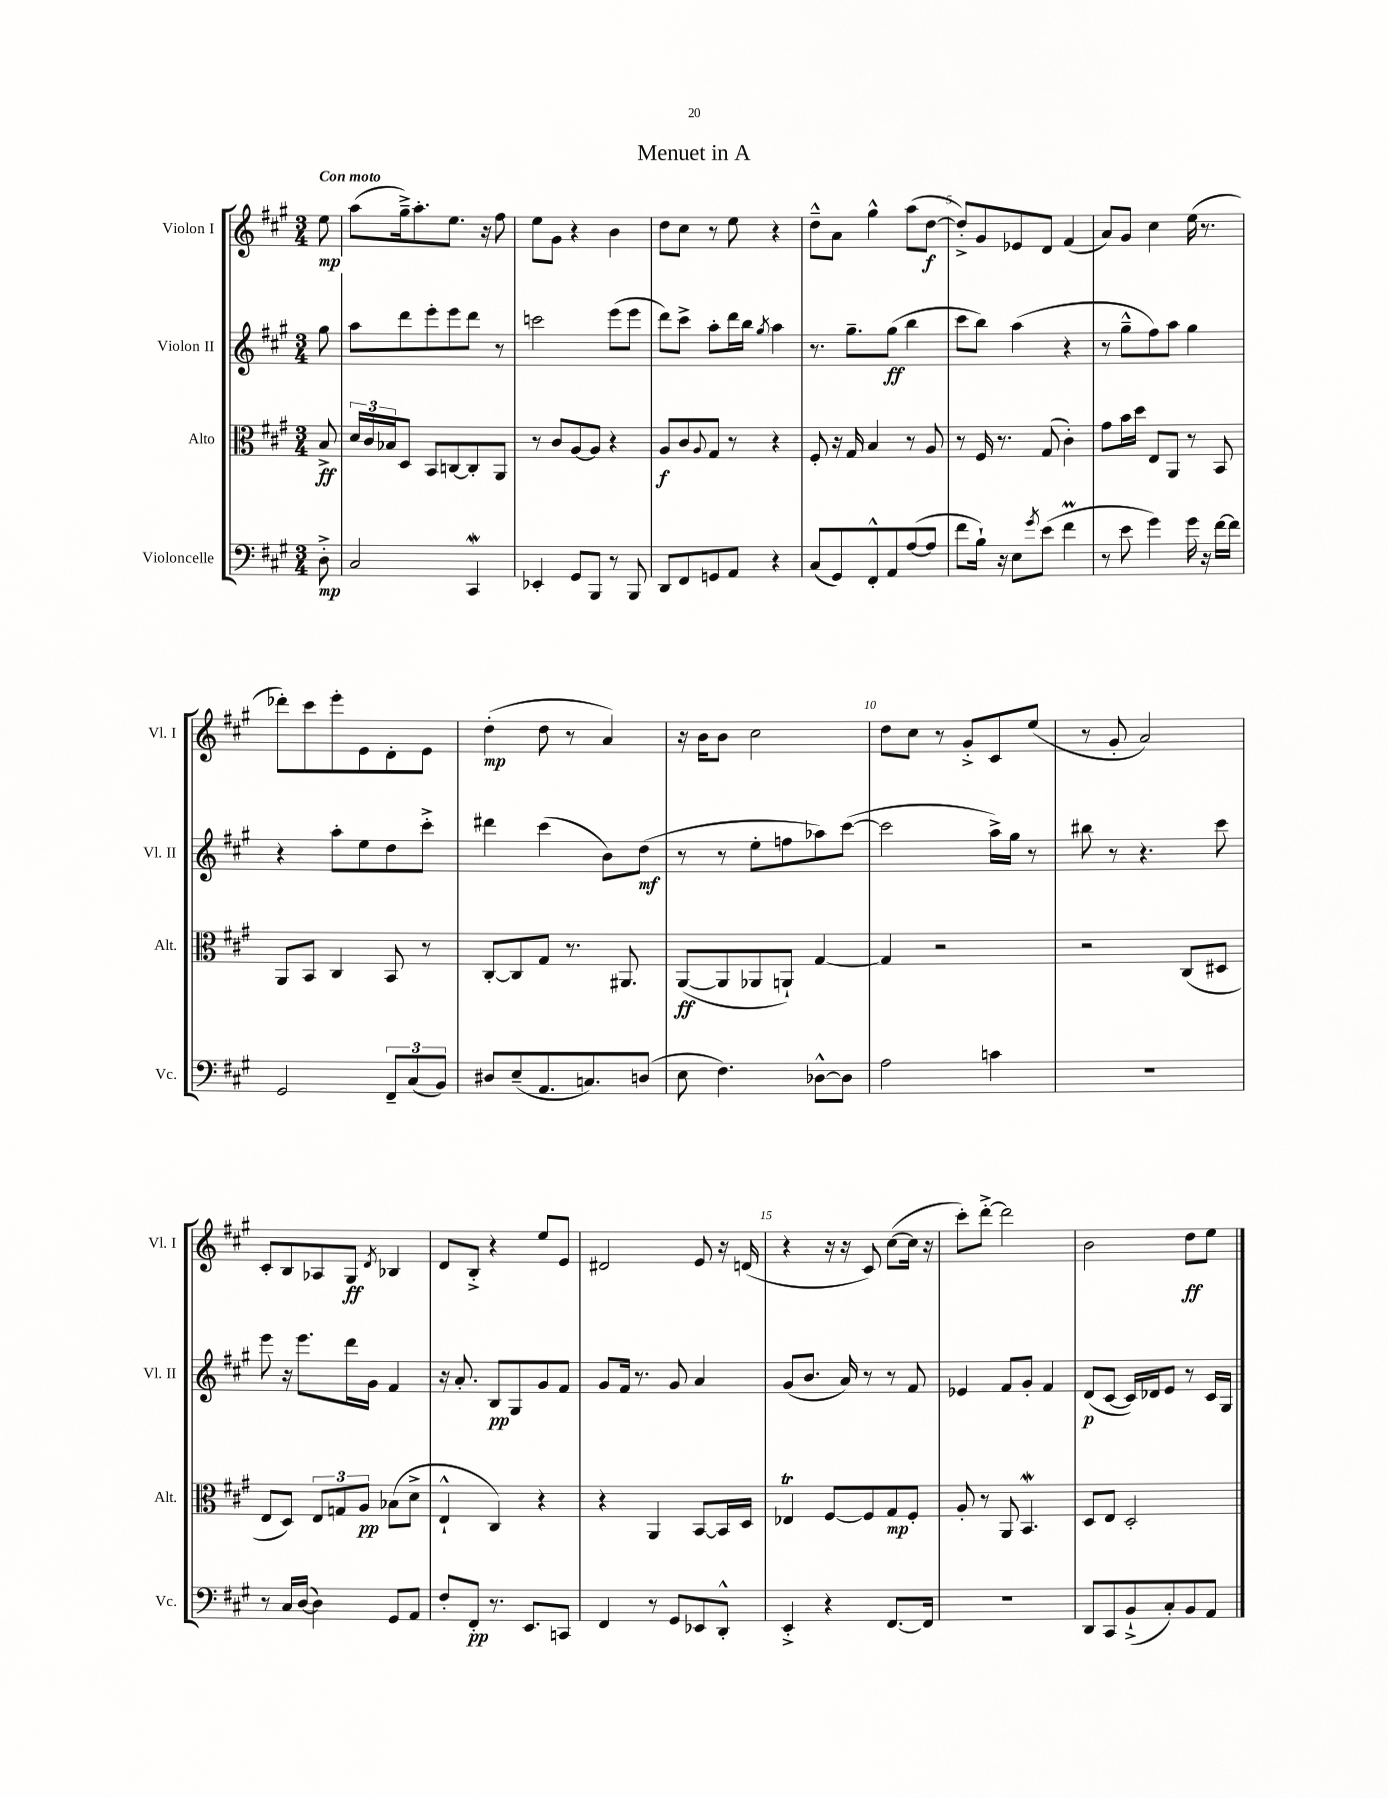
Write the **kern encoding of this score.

**kern	**dynam	**kern	**dynam	**kern	**dynam	**kern	**dynam
*part4	*part4	*part3	*part3	*part2	*part2	*part1	*part1
*staff4	*staff4	*staff3	*staff3	*staff2	*staff2	*staff1	*staff1
*I"Violoncelle	*	*I"Alto	*	*I"Violon II	*	*I"Violon I	*
*I'Vc.	*	*I'Alt.	*	*I'Vl. II	*	*I'Vl. I	*
*clefF4	*	*clefC3	*	*clefG2	*	*clefG2	*
*k[f#c#g#]	*	*k[f#c#g#]	*	*k[f#c#g#]	*	*k[f#c#g#]	*
*M3/4	*	*M3/4	*	*M3/4	*	*M3/4	*
=	=	=	=	=	=	=	=
!	!	!	!	!	!	!LO:TX:a:B:t=Con moto	!
8D'^\	mp	8B^/	ff	8gg#\	.	8ee\	mp
=1	=1	=1	=1	=1	=1	=1	=1
2C#/	.	24d/LL	.	8aa\L	.	(8aa\L	.
.	.	24c#/	.	.	.	.	.
.	.	24B-X/J	.	.	.	.	.
.	.	8D/J	.	8ddd\	.	16gg#~^\k)	.
.	.	.	.	.	.	8.aa'\	.
.	.	8BB/L	.	8eee'\	.	.	.
.	.	[8Cn/	.	8eee\	.	8.ee\J	.
4CC#W/	.	8C'/]	.	8ddd\J	.	.	.
.	.	.	.	.	.	16r	.
.	.	8AA/J	.	8r	.	8ff#\	.
=2	=2	=2	=2	=2	=2	=2	=2
4EE-X'/	.	8r	.	2cccn\	.	8ee\L	.
.	.	8c#/L	.	.	.	8g#\J	.
8GG#/L	.	[8A/	.	.	.	4r	.
8BBB/J	.	8A/J]	.	.	.	.	.
8r	.	4r	.	(8eee\L	.	4b\	.
8BBB/	.	.	.	8eee\J	.	.	.
=3	=3	=3	=3	=3	=3	=3	=3
8DD/L	.	8A/L	f	8ddd\L)	.	8dd\L	.
8FF#/	.	8c#/	.	8ccc#^\J	.	8cc#\J	.
.	.	8qqA/	.	.	.	.	.
8GGn/	.	8G#/J	.	8aa'\L	.	8r	.
8AA/J	.	8r	.	16ddd\L	.	8ee\	.
.	.	.	.	16bb\JJ	.	.	.
.	.	.	.	8qgg#/	.	.	.
4r	.	4r	.	4aa\	.	4r	.
=4	=4	=4	=4	=4	=4	=4	=4
(8C#/L	.	8F#'/	.	8.r	.	8dd~^^\L	.
8GG#/)	.	16r	.	.	.	8a\J	.
.	.	16G#/	.	8.gg#~\L	.	.	.
8FF#'^^/	.	4B/	.	.	.	4gg#^^\	.
8AA/	.	.	.	(8gg#\J	ff	.	.
([8A/	.	8r	.	4bb\	.	(8aa\L	.
8A/J]	.	8A/	.	.	.	[8dd\J	f
=5	=5	=5	=5	=5	=5	=5	=5
8f#\L	.	8r	.	8ccc#\L	.	8dd'^/L])	.
16B`\Jk)	.	16F#/	.	8bb\J)	.	8g#/	.
16r	.	8.r	.	.	.	.	.
8E\L	.	.	.	(4aa\	.	8e-X/	.
8qg#/	.	.	.	.	.	.	.
(8e\J	.	(8G#/	.	.	.	8d/J	.
4f#M\	.	4c#'\)	.	4r	.	(4f#/	.
=6	=6	=6	=6	=6	=6	=6	=6
8r	.	8g#\L	.	8r	.	8a/L)	.
8e\	.	16b\L	.	8gg#~^^\L	.	8g#/J	.
.	.	16dd\JJ	.	.	.	.	.
4g#\)	.	8E/L	.	8ff#\)	.	4cc#\	.
.	.	8AA/J	.	8aa\J	.	.	.
16g#\	.	8r	.	4gg#\	.	(16ee\	.
16r	.	.	.	.	.	8.r	.
[16f#\LL	.	8BB/	.	.	.	.	.
16f#\JJ]	.	.	.	.	.	.	.
!!LO:LB:g=z
=7	=7	=7	=7	=7	=7	=7	=7
2GG#/	.	8AA/L	.	4r	.	8ddd-X'\L)	.
.	.	8BB/J	.	.	.	8ccc#\	.
.	.	4C#/	.	8aa'\L	.	8eee'\	.
.	.	.	.	8ee\	.	8e\	.
12FF#~/L	.	8BB/	.	8dd\	.	8d'\	.
(12C#/	.	.	.	.	.	.	.
.	.	8r	.	8ccc#'^\J	.	8e\J	.
12BB/J)	.	.	.	.	.	.	.
=8	=8	=8	=8	=8	=8	=8	=8
8D#X/L	.	[8C#'/L	.	4ddd#X\	.	(4dd'\	mp
(8E~/	.	8C#/]	.	.	.	.	.
8.AA/	.	8G#/J	.	(4ccc#\	.	8dd\	.
.	.	8.r	.	.	.	8r	.
8.Cn/)	.	.	.	.	.	.	.
.	.	.	.	8b\L)	.	4a/)	.
.	.	8.AA#X/	.	.	.	.	.
(8Dn/J	.	.	.	(8dd\J	mf	.	.
=9	=9	=9	=9	=9	=9	=9	=9
8E\	.	([8AA/L	ff	8r	.	16r	.
.	.	.	.	.	.	16b\KL	.
4.F#\)	.	8AA/]	.	8r	.	8b\J	.
.	.	8AA-X/	.	8ee'\L	.	2cc#\	.
.	.	8AAn`/J)	.	8ffn\	.	.	.
[8D-X^^\L	.	[4G#/	.	8aa-X\)	.	.	.
8D-\J]	.	.	.	([8ccc#\J	.	.	.
=10	=10	=10	=10	=10	=10	=10	=10
2A\	.	4G#/]	.	2ccc#\]	.	8dd\L	.
.	.	.	.	.	.	8cc#\J	.
.	.	2r	.	.	.	8r	.
.	.	.	.	.	.	8g#'^/L	.
4cn\	.	.	.	16aa^\LL)	.	8c#/	.
.	.	.	.	16gg#\JJ	.	.	.
.	.	.	.	8r	.	(8ee/J	.
=11	=11	=11	=11	=11	=11	=11	=11
2.r	.	2r	.	8bb#X\	.	8r	.
.	.	.	.	8r	.	8g#'/	.
.	.	.	.	4.r	.	2a/)	.
.	.	(8C#/L	.	.	.	.	.
.	.	8D#X/J	.	8ccc#\	.	.	.
!!LO:LB:g=z
=12	=12	=12	=12	=12	=12	=12	=12
8r	.	8E/L	.	8eee\	.	8c#'/L	.
16C#/LL	.	8D/J)	.	16r	.	8B/	.
([16D/JJ	.	.	.	8.eee\L	.	.	.
4D\])	.	12E/L	.	.	.	8A-X/	.
.	.	12Gn/	.	.	.	.	.
.	.	.	.	16ddd\L	.	8G#/J	ff
.	.	12A/J	pp	.	.	.	.
.	.	.	.	16g#\JJ	.	.	.
.	.	.	.	.	.	8qd/	.
8GG#/L	.	(8B-X\L	.	4f#/	.	4B-X/	.
8AA/J	.	8d^\J	.	.	.	.	.
=13	=13	=13	=13	=13	=13	=13	=13
8F#'/L	.	4E`^^/	.	16r	.	8d/L	.
.	.	.	.	8.a'/	.	.	.
8FF#'/J	pp	.	.	.	.	8B'^/J	.
8.r	.	4C#/)	.	8B/L	pp	4r	.
.	.	.	.	8G#/	.	.	.
8.EE/L	.	.	.	.	.	.	.
.	.	4r	.	8g#/	.	8ee/L	.
8CCn/J	.	.	.	8f#/J	.	8e/J	.
=14	=14	=14	=14	=14	=14	=14	=14
4FF#/	.	4r	.	8g#/L	.	2d#X/	.
.	.	.	.	16f#/Jk	.	.	.
.	.	.	.	8.r	.	.	.
8r	.	4AA/	.	.	.	.	.
8GG#/L	.	.	.	8g#/	.	.	.
8EE-X/	.	[8BB/L	.	4a/	.	8e/	.
8DD'^^/J	.	16BB/L]	.	.	.	16r	.
.	.	16D/JJ	.	.	.	(16dn/	.
=15	=15	=15	=15	=15	=15	=15	=15
4EE'^/	.	4E-XT/	.	(8g#/L	.	4r	.
.	.	.	.	8.b/J	.	.	.
4r	.	[8F#/L	.	.	.	16r	.
.	.	.	.	16a/)	.	16r	.
.	.	8F#/]	.	8r	.	8c#/)	.
[8.FF#/L	.	8G#/	mp	8r	.	([8cc#\L	.
.	.	8F#'/J	.	8f#/	.	16cc#\Jk]	.
16FF#/Jk]	.	.	.	.	.	16r	.
=16	=16	=16	=16	=16	=16	=16	=16
2.r	.	8A'/	.	4e-X/	.	8ccc#'\L)	.
.	.	8r	.	.	.	[8ddd'^\J	.
.	.	8AA/	.	8f#/L	.	2ddd\]	.
.	.	4.BBW/	.	8g#'/J	.	.	.
.	.	.	.	4f#/	.	.	.
=17	=17	=17	=17	=17	=17	=17	=17
8DD/L	.	8D/L	.	(8d/L	p	2b\	.
8CC#/	.	8E/J	.	[8c#/J	.	.	.
(8BB`^/	.	2D'/	.	16c#/LL])	.	.	.
.	.	.	.	16d-X/J	.	.	.
8C#'/)	.	.	.	8e/J	.	.	.
8BB/	.	.	.	8r	.	8dd\L	ff
8AA/J	.	.	.	16c#/LL	.	8ee\J	.
.	.	.	.	16G#/JJ	.	.	.
==	==	==	==	==	==	==	==
*-	*-	*-	*-	*-	*-	*-	*-
